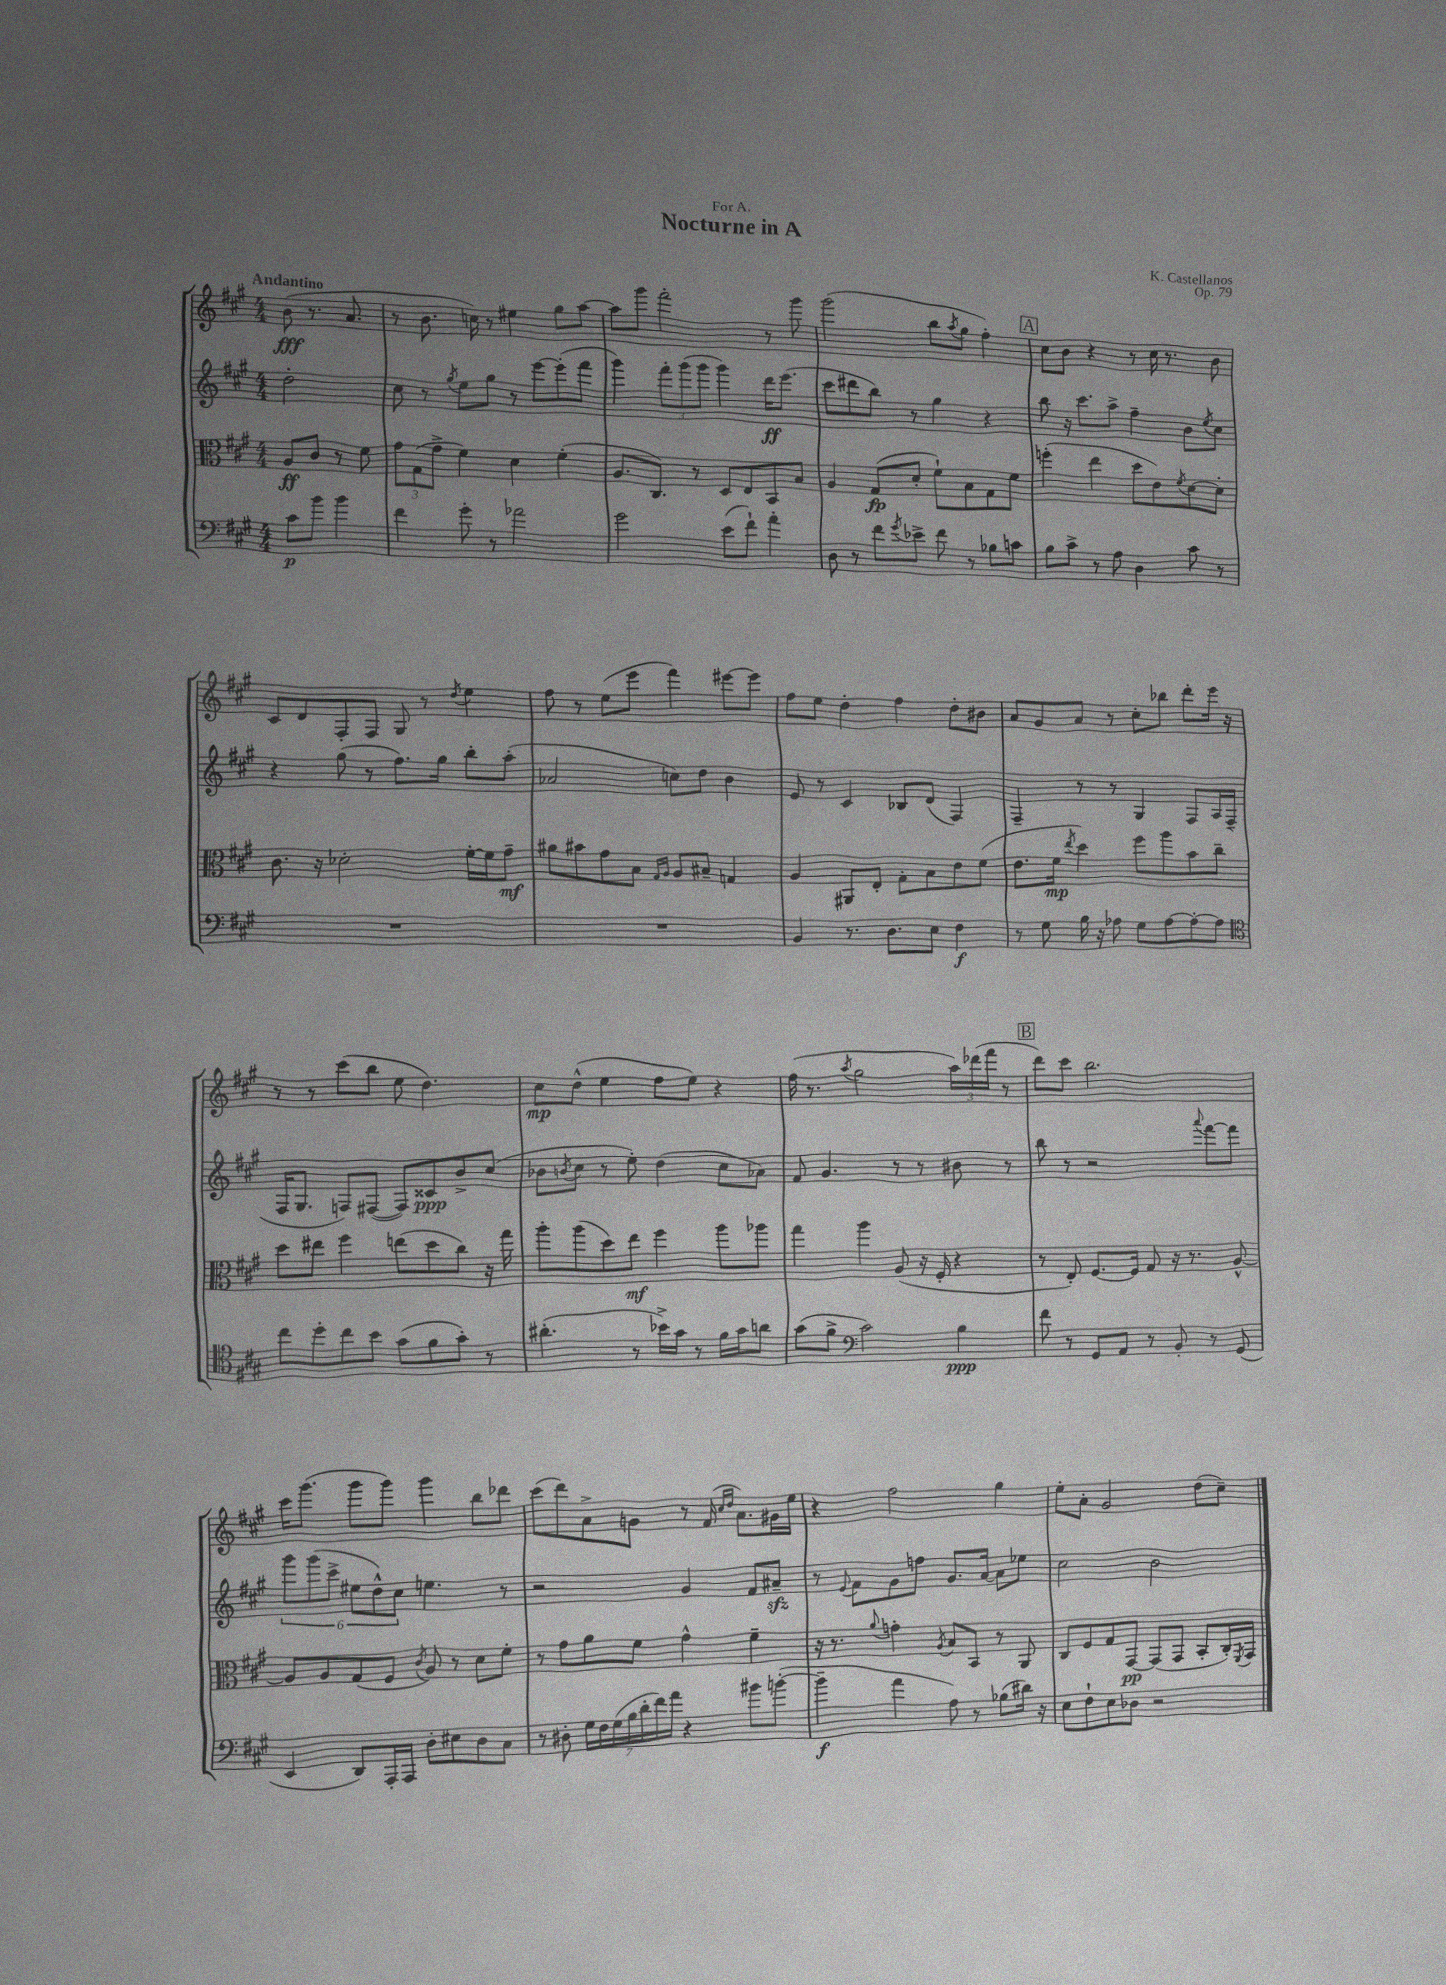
\header { title = "Nocturne in A" composer = "K. Castellanos" dedication = "For A." opus = "Op. 79" }
<<
\new StaffGroup <<
\new Staff = "s0" {
    \clef treble \key a \major \numericTimeSignature \time 4/4 \partial 2 \tempo "Andantino"
    b'8\fff( r8. a'8. |
    r8 b'8. c''16) r8 eis''4 gis''8 a''8~ |
    a''8 gis'''8 fis'''2-. r8 gis'''8 |
    gis'''2( b''8 \acciaccatura { a''8 } gis''8 fis''4-.) |
    \mark \markup { \box "A" } cis''8 b'8 r4 r8 cis''16 r8. b'8 |
    cis'8 d'8 fis8-. fis8 gis8 r8 \acciaccatura { d''8 } e''4 |
    fis''8 r8 e''8( e'''8 fis'''4) eis'''8~ eis'''8 |
    fis''8 e''8 d''4-. fis''4 d''8-. bis'8 |
    a'8 gis'8 a'8 r8 cis''8-. bes''8 d'''8-. e'''16 r16 |
    r8 r8 cis'''8( b''8 e''8 d''4.) |
    cis''8\mp d''8-^( e''4 fis''8 e''8) r4 |
    fis''16( r8. \acciaccatura { a''8 } gis''2 \tuplet 3/2 { a''16) des'''16( fis'''16 } r8 |
    \mark \markup { \box "B" } d'''8) cis'''8 b''2. |
    cis'''16 gis'''8.( gis'''8 gis'''8) gis'''4 b''8 des'''8 |
    cis'''8( d'''8) a'8-> g'8 r8 fis'16( \grace { cis''16 d''16 } a'8.) gis'16 e''16 |
    r4 fis''2 gis''4 |
    e''8-. a'8-. gis'2 d''8( cis''8--) \bar "|." |
}
\new Staff = "s1" {
    \clef treble \key a \major \numericTimeSignature \time 4/4 \partial 2
    d''2-. |
    cis''8 r8 \acciaccatura { gis''8 } e''8 gis''8 r8 e'''8~ e'''8-.( fis'''8 |
    gis'''4) \tuplet 3/2 { fis'''8-. gis'''8( gis'''8 } gis'''4) d'''16\ff e'''8.( |
    cis'''8 dis'''8 b''8) r8 gis''4 r4 |
    \mark \markup { \box "A" } b''8 r16 cis'''8. a''8-> fis''4-- b'8 \acciaccatura { e''8 } cis''8 |
    r4 gis''8( r8 fis''8.) gis''16 b''8-. a''8-.( |
    aes'2 c''8) d''8 b'4 |
    e'8 r8 cis'4 bes8 d'8( fis4) |
    fis4-- r8 r8 gis4 fis8 a16 fis16--( |
    fis16 gis8. f8) fis8~( fis8) cisis'8\ppp b'8-> cis''8( |
    bes'8 \acciaccatura { b'8 } cis''8 r8 e''8-.) d''4( cis''8 aes'8) |
    fis'8 gis'4. r8 r8 bis'8 r8 |
    \mark \markup { \box "B" } b''8 r8 r2 \appoggiatura { a'''8 } fis'''8~ fis'''8 |
    \tuplet 6/4 { gis'''8 gis'''8( cis'''8-> eis''8 d''8-^) cis''8 } e''4. r8 |
    r2 gis'4 fis'8 ais'8--\sfz |
    r8 \appoggiatura { e'8 } fis'8 gis'8 f''8 gis'8. a'16~ a'8 ees''8 |
    cis''2 b'2 \bar "|." |
}
\new Staff = "s2" {
    \clef alto \key a \major \numericTimeSignature \time 4/4 \partial 2
    a8\ff cis'8 r8 fis'8 |
    \tuplet 3/2 { gis'8 gis8( gis'8-> } fis'4) d'4 fis'4-.( |
    a8. cis8.) r8 d8 e8 b,8 b8 |
    a4 gis8\fp( d'8-. fis'8-!) b8 gis8 fis'8 |
    \mark \markup { \box "A" } f''4-.( e''4 d''8 e'8) \acciaccatura { fis'8 } d'8~ d'8-. |
    cis'8. r16 des'2-. fis'16~-. fis'16 gis'8--\mf |
    ais'8 bis'8 gis'8 b8 \grace { gis16 a16 } a8 bis8-- g4 |
    a4 ais,8 e8-. gis8-. b8 e'8 fis'8( |
    e'8. fis'16\mp \acciaccatura { e''8 } d''4) fis''8 a''8 b'8 cis''8-- |
    d''8 eis''8 fis''4 e''8( d''8 cis''8) r16 gis''16 |
    a''8-. a''8( d''8) e''8\mf fis''4 a''8 aes''8 |
    gis''4 a''4 a8( r16 fis16-. r4 |
    \mark \markup { \box "B" } r8 e8-.) fis8.~ fis16 gis8 r16 r8. a8~-^ |
    a8 a8 gis8( fis8 \acciaccatura { cis'8 } a8) r8 d'8 fis'8-. |
    r8 gis'8 a'8 fis'8 gis'4-^ fis'4-- |
    r16 r8. \appoggiatura { a'8 } g'4-. \acciaccatura { a8 } b8 b,8 r8 a,8 |
    cis8 fis8 gis8 gis,8~\pp gis,8( gis,8 b,8-. cis16-.) \acciaccatura { fis,8 } gis,16 \bar "|." |
}
\new Staff = "s3" {
    \clef bass \key a \major \numericTimeSignature \time 4/4 \partial 2
    cis'8\p b'8 b'4 |
    fis'4 gis'8-. r8 aes'2 |
    gis'2 e'8( fis'8-!) a'4-. |
    d8 r8 fis'8 \acciaccatura { gis'8 } ees'8-> fis'8 r8 bes8 c'8 |
    \mark \markup { \box "A" } b8 cis'8-> r8 a8 d4 cis'8 r8 |
    R1 |
    R1 |
    b,4 r8. d8. e8 fis4\f |
    r8 gis8 b16 r16 aes8 gis8 aes8~ aes8~-. aes8 |
    \clef tenor cis''8 d''8-. cis''8 b'8 gis'8( fis'8 gis'8-.) r8 |
    ais'4.-.( r8 bes'16->) gis'16 r8 fis'16 gis'16 a'8 |
    gis'8( fis'8-> \clef bass cis'2) b4\ppp |
    \mark \markup { \box "B" } fis'8 r8 gis,8 a,8 r8 b,8-. r8 gis,8( |
    e,4 d,8) a,,16-. a,,16 d8-. eis8 d8 cis8 |
    r8 dis8-. \tuplet 7/4 { gis16 fis16 gis16( b16 d'16-. fis'16) a'16 } r4 bis'8 b'8~-.( |
    b'4--\f a'4 a8) r8 bes8( dis'16) r16 |
    e8 fis8-! e8 des8 r2 \bar "|." |
}
>>
>>
\layout { \context { \Score \remove "Bar_number_engraver" } }
